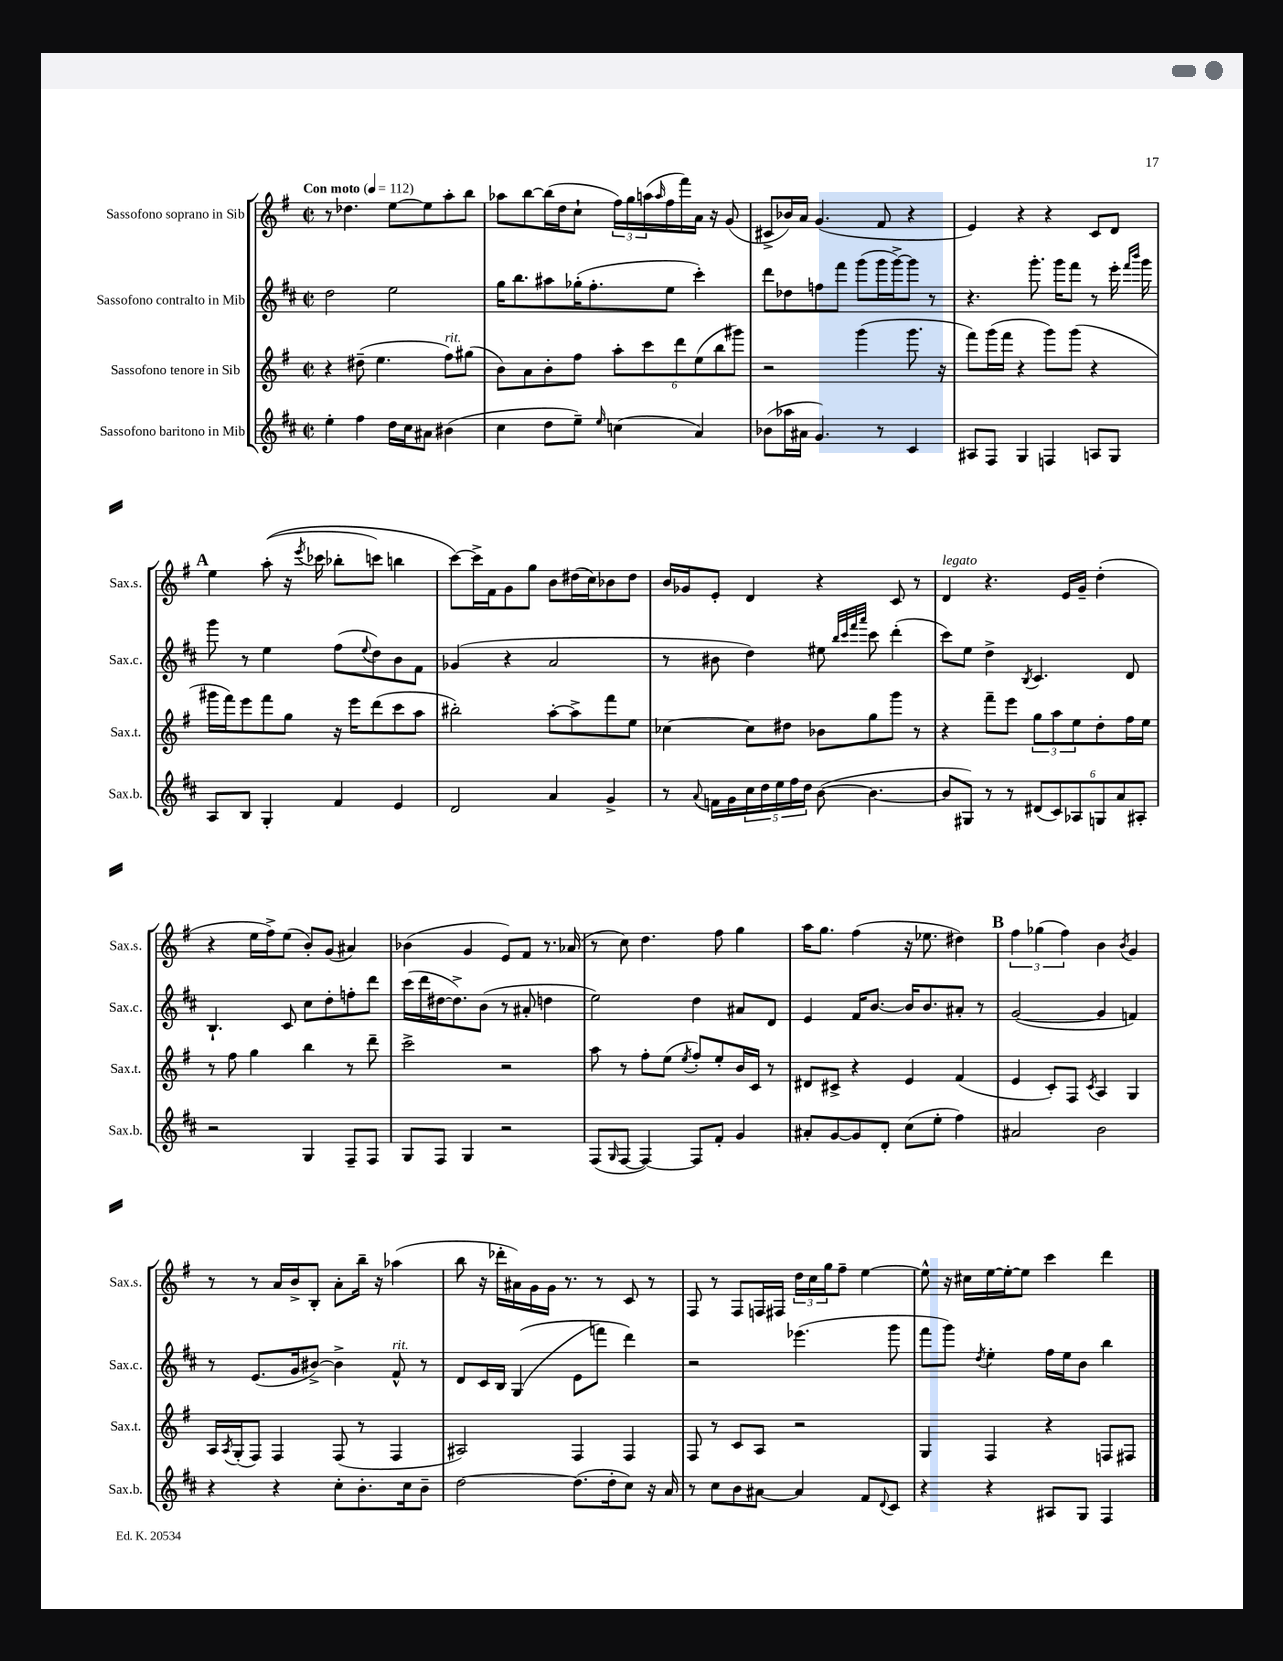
<<
\new StaffGroup <<
\new Staff = "s0" \with { instrumentName = "Sassofono soprano in Sib" shortInstrumentName = "Sax.s." } {
    \clef treble \key g \major \defaultTimeSignature \time 2/2 \tempo "Con moto" 4 = 112
    r8 des''4. e''8~ e''8 a''8-. b''8 |
    aes''8 b''8~ b''16( d''16 c''8-! \tuplet 3/2 { fis''16) g''16 a''16( } \grace { a''16 } fis''16 fis'''16) a'16 r16 g'8( |
    cis'8-> bes'16) a'16 g'4.( fis'8 r4 |
    e'4) r4 r4 c'8 d'8 |
    \mark \markup { \bold "A" } e''4 a''8-.(\( r16 \acciaccatura { e'''8 } ces'''16 bes''8-. c'''8) b''4 |
    c'''8~\) c'''16-> fis'16 g'8 g''8 b'8 dis''16( c''16) bes'8 dis''8 |
    b'16 ges'16 e'8-. d'4 r4 c'8 r8 |
    d'4^\markup { \italic "legato" } r4. e'16 g'16-- d''4-.( |
    r4 e''16 fis''16->) e''8( b'8-.) g'8( ais'4) |
    bes'4( g'4 e'8) fis'8 r8. aes'16( |
    r8 c''8) d''4. fis''8 g''4 |
    a''16 g''8. fis''4( r16 ees''8. dis''4) |
    \mark \markup { \bold "B" } \tuplet 3/2 { fis''4 ges''4( fis''4) } b'4 \acciaccatura { b'8 } g'4 |
    r8 r8 a'16 b'16-> b8-. a'8-. b''16-- r16 aes''4( |
    b''8 r16 des'''16-. ais'16) g'16 g'16 r8. r8 c'8 r8 |
    fis8 r8 fis8 f16 fis16 \tuplet 3/2 { d''16 c''16 g''16 } fis''8-- e''4~ |
    e''8-^ r16 cis''16 e''16~ e''16~-. e''8 c'''4 d'''4 \bar "|." |
}
\new Staff = "s1" \with { instrumentName = "Sassofono contralto in Mib" shortInstrumentName = "Sax.c." } {
    \clef treble \key d \major \defaultTimeSignature \time 2/2
    d''2 e''2 |
    g''16 b''8. ais''8 ges''16-.( fis''8.-. e''8 cis'''4-.) |
    d'''8 des''8 f''8 fis'''8 g'''8( g'''16 g'''16~->) g'''8 r8 |
    r4. g'''8.-. g'''16 fis'''8 r8 e'''16-. \grace { fis'''16 b'''16 } g'''16 |
    \mark \markup { \bold "A" } g'''8 r8 e''4 fis''8( \appoggiatura { e''8 } d''8) b'8 fis'8 |
    ges'4( r4 a'2 |
    r8 bis'8 d''4) eis''8 \grace { b''32 cis'''32 fis'''32 a'''32 } cis'''8 d'''4-.( |
    cis'''8) e''8 d''4-> \acciaccatura { b8 } cis'4. d'8 |
    b4.-! cis'8 cis''8 d''8-. f''8-. d'''8 |
    cis'''16( d'''16 dis''16~ dis''8.->) b'8( r8 ais'8-. d''4 |
    e''2) d''4 ais'8 d'8 |
    e'4 fis'16 b'8.~ b'16 b'8. ais'8-. r8 |
    \mark \markup { \bold "B" } g'2~( g'4 f'4) |
    r8 e'8.( g'16 bis'8~->) bis'4-> fis'8-^^\markup { \italic "rit." } r8 |
    d'8 cis'16 b16 g4(\( e'8 f'''8) d'''4\) |
    r2 ees'''4.( g'''8 |
    fis'''8 g'''8) \acciaccatura { d''8 } e''4-. fis''16 e''16 b'8 b''4 \bar "|." |
}
\new Staff = "s2" \with { instrumentName = "Sassofono tenore in Sib" shortInstrumentName = "Sax.t." } {
    \clef treble \key g \major \defaultTimeSignature \time 2/2
    r4 dis''8--( e''4. fis''8^\markup { \italic "rit." }) gis''8( |
    b'8) a'8 b'8-. fis''8 \tuplet 6/4 { a''8-. c'''8 d'''8 e''8( b''8 gis'''8) } |
    r2 g'''4( g'''8. r16 |
    fis'''8) g'''16( fis'''16 r4 g'''8) g'''8( r4 |
    \mark \markup { \bold "A" } gis'''16 fis'''16) e'''8 fis'''8 g''8 r16 e'''16 d'''8( c'''8 a''8 |
    bis''2-.) a''8~-. a''8-> fis'''8 e''8 |
    ces''4~ ces''8 dis''8 bes'8 g''8 g'''8 r8 |
    r4 fis'''8-- e'''8 \tuplet 3/2 { g''8 a''8 e''8 } d''8-. fis''16 e''16 |
    r8 fis''8 g''4 b''4 r8 d'''8-- |
    c'''2-> r2 |
    a''8 r8 fis''8-. e''8( \acciaccatura { e''8 } fis''8-.) e''8-. b'16 c'16 r8 |
    dis'8 cis'8-> r4 e'4 fis'4( |
    \mark \markup { \bold "B" } e'4 c'8-.) fis8 \acciaccatura { c'8 } a4 g4 |
    a16 \acciaccatura { a8 } g16-.( fis8) fis4 fis8( r8 fis4 |
    ais2) fis4 fis4 |
    fis8 r8 c'8 a8 r2 |
    g4 fis4 r4 f8 fis8 \bar "|." |
}
\new Staff = "s3" \with { instrumentName = "Sassofono baritono in Mib" shortInstrumentName = "Sax.b." } {
    \clef treble \key d \major \defaultTimeSignature \time 2/2
    e''4-. fis''4 d''16 cis''16 ais'8 bis'4( |
    cis''4 d''8 e''8--) \grace { e''16 } c''4( a'4) |
    bes'8( aes''16 ais'16 g'4.) r8 cis'4 |
    ais8 fis8 g4 f4 a8 g8 |
    \mark \markup { \bold "A" } a8 b8 g4-. fis'4 e'4 |
    d'2 a'4 g'4-> |
    r8 \appoggiatura { a'8 } f'16 g'16 \tuplet 5/4 { cis''16 d''16 e''16 fis''16 d''16 } b'8~( b'4.~ |
    b'8 gis8) r8 r8 \tuplet 6/4 { dis'8( cis'8) aes8 g8 a'8 ais8-. } |
    r2 g4 fis8-- fis8 |
    g8 fis8 g4 r2 |
    fis8( \grace { g16 } fis8~ fis4~) fis8 fis'8-. g'4 |
    ais'8-. g'8~ g'8 d'8-. cis''8( e''8-. fis''4) |
    \mark \markup { \bold "B" } ais'2 b'2 |
    r4 r4 cis''8-. b'8.-. cis''16 b'8-- |
    d''2~ d''8.( d''16-. cis''8) r16 a'16 |
    r8 cis''8 b'8 ais'8~ ais'4 fis'8 \appoggiatura { d'8 } cis'8 |
    r4 r4 ais8 g8 fis4 \bar "|." |
}
>>
>>
\layout { \context { \Score \remove "Bar_number_engraver" } }
